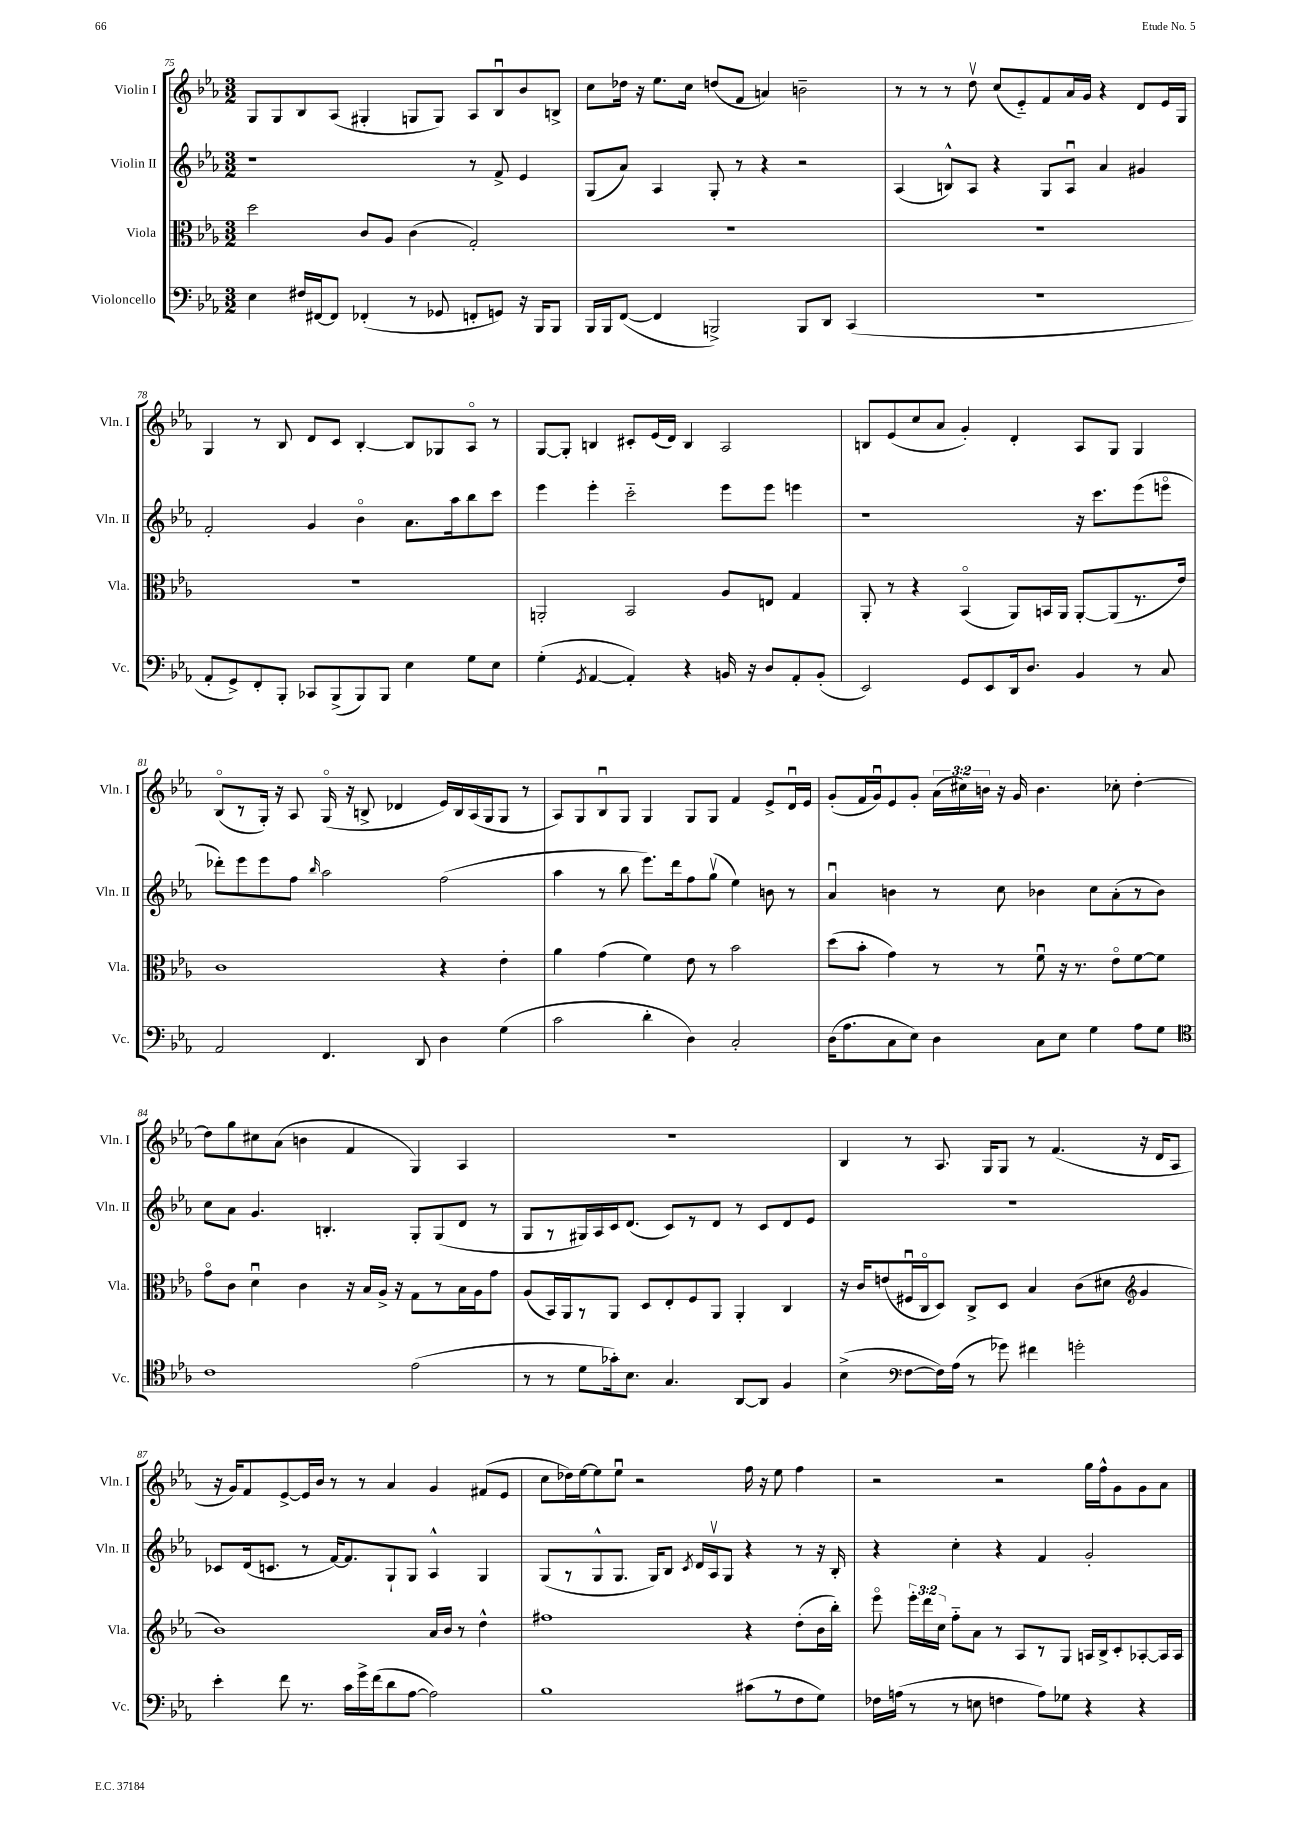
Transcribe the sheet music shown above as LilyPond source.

<<
\new StaffGroup <<
\new Staff = "s0" \with { instrumentName = "Violin I" shortInstrumentName = "Vln. I" } {
    \clef treble \key ees \major \numericTimeSignature \time 3/2 \override Staff.TupletNumber.text = #tuplet-number::calc-fraction-text
    \autoBeamOff g8[ g8 bes8 aes8]( gis4-. g8[ g8]) aes8[ bes8\downbow bes'8 b8]-> |
    c''8[ des''16] r16 ees''8.[ c''16] d''8[( f'8] a'4) b'2-- |
    r8 r8 r8 d''8\upbow c''8[( ees'8-_) f'8 aes'16 g'16] r4 d'8[ ees'16 g16] |
    g4 r8 bes8 d'8[ c'8] bes4~-. bes8[ ges8 aes8]\flageolet r8 |
    g8[~ g8]-. b4 cis'8[-. ees'16( d'16]) b4 aes2 |
    b8[ ees'8( c''8 aes'8] g'4-.) d'4-. aes8[ g8] g4 |
    bes8[\flageolet( r8 g16]-.) r16 aes8 g16\flageolet( r16 b8-> des'4 ees'16[) b16 aes16( g16 g8] r8 |
    aes8[) g8 bes8\downbow g8] g4 g8[ g8] f'4 ees'8[-> d'16\downbow ees'16] |
    g'8[-.( f'16 g'16\downbow) ees'8 g'8]-. \tuplet 3/2 { aes'16[( cis''16) b'16] } r16 g'16 b'4. ces''8-. d''4~-. |
    d''8[ g''8 cis''8 aes'8]( b'4 f'4 g4) aes4 |
    R1. |
    bes4 r8 aes8. g16[ g8] r8 f'4.( r16 d'16[ aes8] |
    r16 g'16[) f'8 ees'8~-> ees'16 bes'16] r8 r8 aes'4 g'4 fis'8[( ees'8] |
    c''8[ des''16) ees''16~ ees''8 ees''8]\downbow r2 f''16 r16 ees''8 f''4 |
    r2 r2 g''16[ f''16-^ g'8 g'8 aes'8] \bar "|." |
}
\new Staff = "s1" \with { instrumentName = "Violin II" shortInstrumentName = "Vln. II" } {
    \clef treble \key ees \major \numericTimeSignature \time 3/2
    \autoBeamOff r1 r8 f'8-> ees'4 |
    g8[( aes'8]) aes4 g8-. r8 r4 r2 |
    aes4( b8[-^) aes8] r4 g8[ aes8]\downbow aes'4 gis'4 |
    f'2-. g'4 bes'4\flageolet aes'8.[ aes''16 bes''8 c'''8] |
    ees'''4 ees'''4-. c'''2-_ ees'''8[ ees'''8] e'''4 |
    r1 r16 c'''8.[ ees'''8( e'''8]\flageolet |
    des'''8[-.) ees'''8 ees'''8 f''8] \grace { bes''16 } aes''2 f''2( |
    aes''4 r8 bes''8 ees'''8.[) d'''16 f''8 g''8]\upbow( ees''4) b'8 r8 |
    aes'4\downbow b'4 r8 c''8 bes'4 c''8[ aes'8-.( r8 bes'8]) |
    c''8[ aes'8] g'4. b4.-. g8[-. g8( d'8] r8 |
    g8[ r8 gis16) aes16 c'16 d'8.]( c'8[) r8 d'8] r8 c'8[ d'8 ees'8] |
    R1. |
    ces'8[ d'16( c'8.] r8 f'16[~) f'8. g8-! g8] aes4-^ g4 |
    g8[( r8 g8-^ g8.] g16[) bes8] \acciaccatura { c'8 } d'16[ aes16\upbow g8] r4 r8 r16 bes16-. |
    r4 c''4-. r4 f'4 g'2-. \bar "|." |
}
\new Staff = "s2" \with { instrumentName = "Viola" shortInstrumentName = "Vla." } {
    \clef alto \key ees \major \numericTimeSignature \time 3/2 \override Staff.TupletNumber.text = #tuplet-number::calc-fraction-text
    \autoBeamOff d''2 c'8[ aes8] c'4( g2-.) |
    R1. |
    R1. |
    R1. |
    a,2-. bes,2 aes8[ e8] g4 |
    aes,8-. r8 r4 bes,4\flageolet( aes,8[) b,16 aes,16] aes,8[~-. aes,8( r8. ees'16]) |
    c'1 r4 ees'4-. |
    aes'4 g'4( f'4) ees'8 r8 bes'2 |
    d''8[( bes'8]-. g'4) r8 r8 f'8\downbow r16 r8. ees'8[\flageolet f'8~ f'8] |
    g'8[\flageolet c'8] d'4\downbow c'4 r16 bes16[ aes16]-> r16 g8[ r8 bes16 aes16 g'8] |
    aes8[( bes,16) aes,16 r8 aes,8] d8[ ees8-. f8 aes,8] aes,4-. c4 |
    r16 c'16[ e'8( fis16\downbow c16\flageolet d8]) c8[-> d8] bes4 c'8[( dis'8] \clef treble g'4 |
    bes'1) aes'16[ bes'16] r8 d''4-^ |
    fis''1 r4 d''8[-.( bes'16 bes''16]-.) |
    ees'''8\flageolet \tuplet 3/2 { ees'''16[-. d'''16 c''16] } f''8[-_ aes'8] r8 aes8[ r8 g8] a16[ bes16-> c'8-. aes8~-. aes16 aes16] \bar "|." |
}
\new Staff = "s3" \with { instrumentName = "Violoncello" shortInstrumentName = "Vc." } {
    \clef bass \key ees \major \numericTimeSignature \time 3/2
    \autoBeamOff ees4 fis16[ fis,16~ fis,8] fes,4-.( r8 ges,8 f,8[-. g,8]) r16 bes,,16[ bes,,8] |
    bes,,16[ bes,,16 f,8]~( f,4 b,,2->) b,,8[ d,8] c,4( |
    R1. |
    aes,8[-. g,8->) f,8-. bes,,8]-. ces,8[ bes,,8->( bes,,8) bes,,8] ees4 g8[ ees8] |
    g4-.( \acciaccatura { g,8 } aes,4~ aes,4-.) r4 b,16 r16 d8[ aes,8-. b,8]-.( |
    ees,2) g,8[ ees,8 d,16 d8.] bes,4 r8 c8 |
    aes,2 f,4. d,8 d4 g4( |
    c'2 d'4-. d4) c2-. |
    d16[( aes8. c8 ees8]) d4 c8[ ees8] g4 aes8[ g8] |
    \clef tenor c'1 ees'2( |
    r8 r8 d'8[ ges'16-.) bes8.] g4. aes,8[~ aes,8] f4 |
    bes4->( \clef bass f8[~ f16) aes16]( r8 ges'8) fis'4 g'2-. |
    ees'4-. f'8 r8. c'16[ g'16-> f'16( d'8 aes8]~ aes2) |
    bes1 cis'8[( r8 f8 g8]) |
    fes16[ a16]( r8 r8 e8 f4 a8[) ges8] r4 r4 \bar "|." |
}
>>
>>
\layout { \context { \Score currentBarNumber = #75 } }
